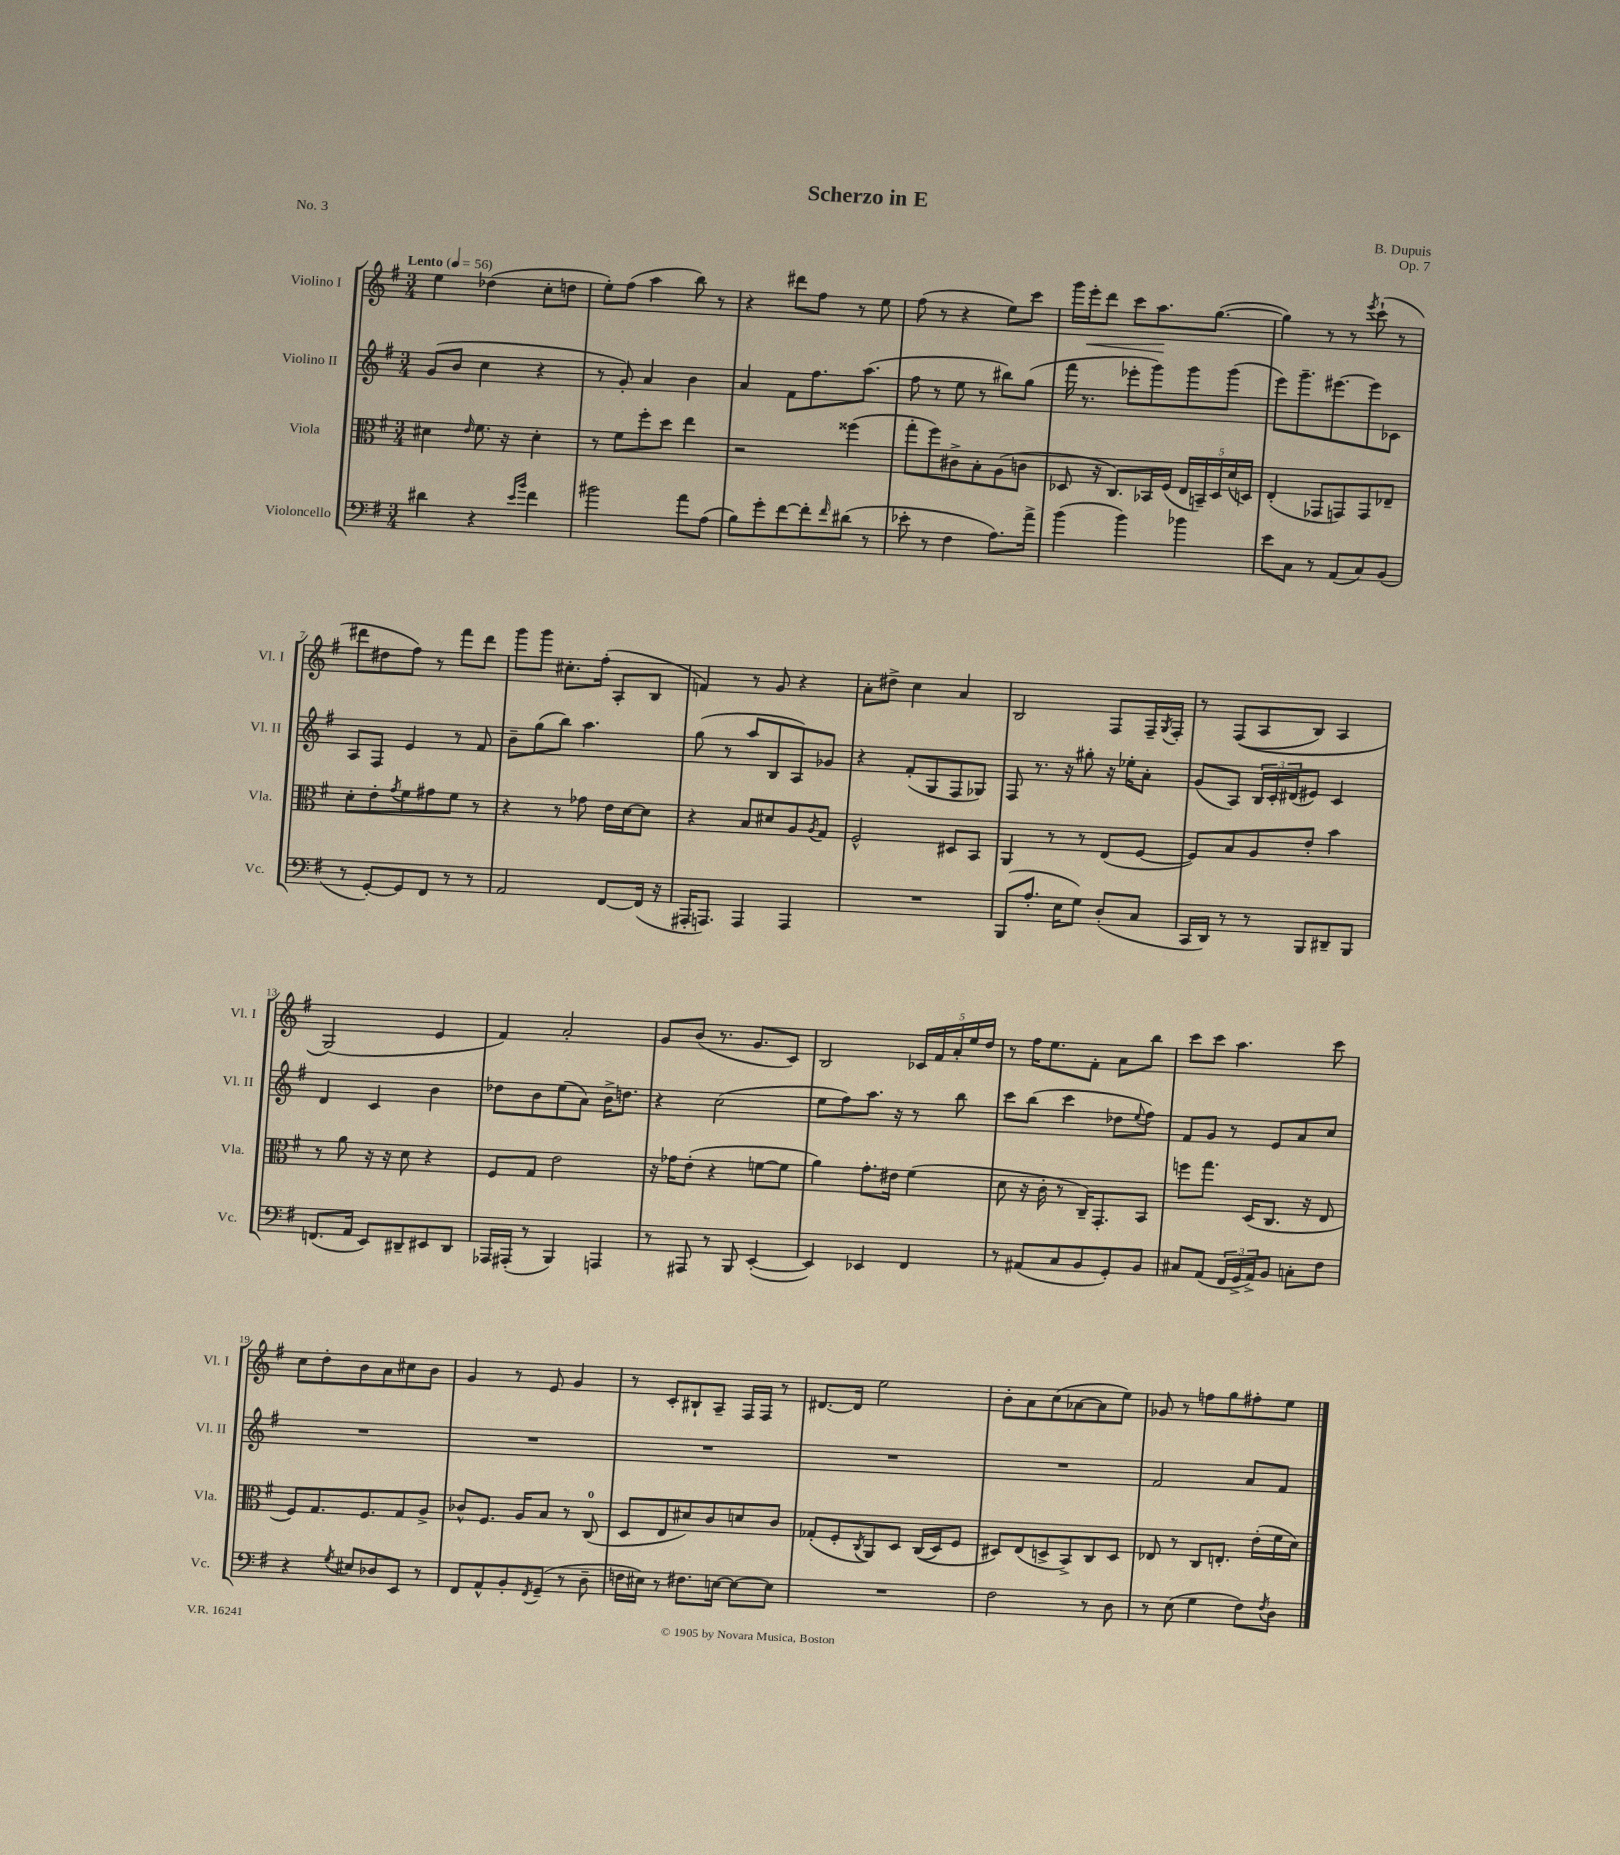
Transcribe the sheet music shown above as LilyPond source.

\header { title = "Scherzo in E" composer = "B. Dupuis" opus = "Op. 7" piece = "No. 3" }
<<
\new StaffGroup <<
\new Staff = "s0" \with { instrumentName = "Violino I" shortInstrumentName = "Vl. I" } {
    \clef treble \key g \major \numericTimeSignature \time 3/4 \tempo "Lento" 4 = 56
    e''4 des''4( c''8-. d''8 |
    e''8-.) fis''8( a''4 b''8) r8 |
    r4 dis'''8 fis''8 r8 e''8 |
    fis''8( r8 r4 e''8) c'''8 |
    g'''16 e'''16-.\< d'''8 c'''8 a''8.\! g''8.~( |
    g''4) r8 r8 \acciaccatura { e'''8 } c'''8-!( r8 |
    dis'''8 dis''8 fis''8) r8 fis'''8 dis'''8 |
    g'''8 g'''8 cis''8.-. fis''16-.( a8-. b8 |
    f'4) r8 g'8 r4 |
    a'8-. dis''8-> c''4 a'4 |
    b2 fis8 fis16-- \acciaccatura { g8 } fis16-. |
    r8 fis8(\( a8 b8) a4 |
    g2(\) e'4 |
    fis'4) a'2-. |
    g'8 b'8( r8. g'8. c'8) |
    b2 \tuplet 5/4 { ces'16 fis'16 a'16-. e''16 d''16 } |
    r8 fis''16 e''8. fis'8-. a'8 b''8 |
    c'''8 c'''8 a''4. c'''8 |
    c''8 d''8-. b'8 a'8 cis''8 b'8 |
    g'4 r8 e'8 g'4 |
    r8 c'8-. bis8-! a8-- fis16 fis16 r8 |
    dis'8.~ dis'16 e''2 |
    b'8-. a'8 c''8( aes'8~ aes'8 e''8) |
    ges'8 r8 f''8 g''8 fis''8-. e''8 \bar "|." |
}
\new Staff = "s1" \with { instrumentName = "Violino II" shortInstrumentName = "Vl. II" } {
    \clef treble \key g \major \numericTimeSignature \time 3/4
    g'8( b'8 c''4 r4 |
    r8 g'8-.) a'4 b'4 |
    a'4 fis'8 fis''8. a''8.( |
    fis''8 r8 e''8 r8 bis''8) g''8( |
    fis'''16 r8. ees'''8-. g'''8) g'''8 g'''8( |
    e'''8) g'''8.-- eis'''8.~ eis'''8 ces'8 |
    a8 fis8 e'4 r8 fis'8 |
    b'8-- g''8( b''8) a''4. |
    g''8( r8 a''8 b8 a8) ges'8 |
    r4 fis'8-.( g8 fis8 ges8) |
    fis8 r8. r16 gis''8-. r16 ees''16-. a'8-. |
    g'8( a8) \tuplet 3/2 { b16 c'16-. dis'16( } eis'8) c'4 |
    d'4 c'4 b'4 |
    des''8 b'8 e''8( a'8) b'16-> d''8. |
    r4 c''2( |
    e''8 fis''8) a''8. r16 r8 b''8 |
    c'''8 b''8( c'''4 des''8 \appoggiatura { e''8 } fis''8) |
    fis'8 g'8 r8 e'8 a'8 c''8 |
    R2. |
    R2. |
    R2. |
    R2. |
    R2. |
    fis'2 a'8 fis'8 \bar "|." |
}
\new Staff = "s2" \with { instrumentName = "Viola" shortInstrumentName = "Vla." } {
    \clef alto \key g \major \numericTimeSignature \time 3/4
    dis'4 \grace { e'16 } fis'8. r16 dis'4-. |
    r8 fis'8 fis''8-. d''8 e''4 |
    r2 fisis''4( |
    g''8-. fis''8) cis'8-> b8-. a8( c'8 |
    des8 r16 c8.) bes,16 fis16( \tuplet 5/4 { e16 b,16--) des16 d'16( d16) } |
    e4-.( ges,8 g,8) g,8 ees8-- |
    d'8-. e'8-. \acciaccatura { g'8 } fis'8 gis'8 fis'8 r8 |
    r4 r8 ges'8 e'16 d'16~ d'8 |
    r4 b8 dis'8 a8 \acciaccatura { a8 } g8 |
    fis2-^ dis8 b,8 |
    a,4 r8 r8 e8( fis8~ |
    fis8) b8 a8 e'8-. b'4 |
    r8 a'8 r16 r16 d'8 r4 |
    fis8 g8 e'2 |
    r16 ges'16 e'8-.( r4 f'8~ f'8 |
    a'4) g'8.-. eis'16 fis'4( |
    d'8 r16 c'16-. r8 c16--) g,8.-. b,8 |
    f''8 g''8. d16( c8. r16 e8 |
    fis8) g8. fis8. g8 a8-> |
    ces'8-^ fis8. a16 b8 r8 c8-0( |
    d8 e8 dis'8) c'8 d'8 c'8 |
    ges8-.( fis8-. \acciaccatura { c8 } a,8) d8 c16(\( d16) fis8 |
    dis8\) e8( d8-> b,8->) c8 d8 |
    ees8 r8 c8 e8.-. e'16-.( fis'16 d'16) \bar "|." |
}
\new Staff = "s3" \with { instrumentName = "Violoncello" shortInstrumentName = "Vc." } {
    \clef bass \key g \major \numericTimeSignature \time 3/4
    dis'4 r4 \grace { e'16 b'16 } fis'4 |
    bis'2 a'8 a8( |
    b8) g'8-. fis'8~ fis'8-. \grace { fis'16 } dis'8( r8 |
    ees'8-. r8 fis4 a8.) a'16-> |
    b'4( b'4) bes'4 |
    e'8 c8 r8 a,8( c8) b,8( |
    r8 g,8~-.) g,8 fis,8 r8 r8 |
    a,2 fis,8~ fis,16( r16 |
    ais,,16-. a,,8.) a,,4 a,,4 |
    R2. |
    b,,8( a8.-. e16 g8) d8-.( c8 |
    c,16 d,16) r8 r8 b,,8 dis,8-- b,,8 |
    f,8.( a,16 e,8) dis,8-- eis,8 dis,8 |
    aes,,16 ais,,16-.( r8 b,,4) a,,4 |
    r8 ais,,8 r8 b,,8 e,4~-.( |
    e,4) ees,4 fis,4 |
    r8 ais,8( c8 b,8 g,8-.) b,8 |
    cis8 a,8( \tuplet 3/2 { fis,16 g,16-> a,16->) } b,8 c8-. fis8 |
    r4 \acciaccatura { g8 } eis8 des8 e,8 r8 |
    fis,8 a,8-^ b,8-. \acciaccatura { fis,8 } g,8--( r8 d8-- |
    f16 eis16) r8 fis8. e16~ e8~ e8 |
    R2. |
    fis2 r8 d8 |
    r8 e8( g4 fis8) \acciaccatura { fis8 } d8 \bar "|." |
}
>>
>>
